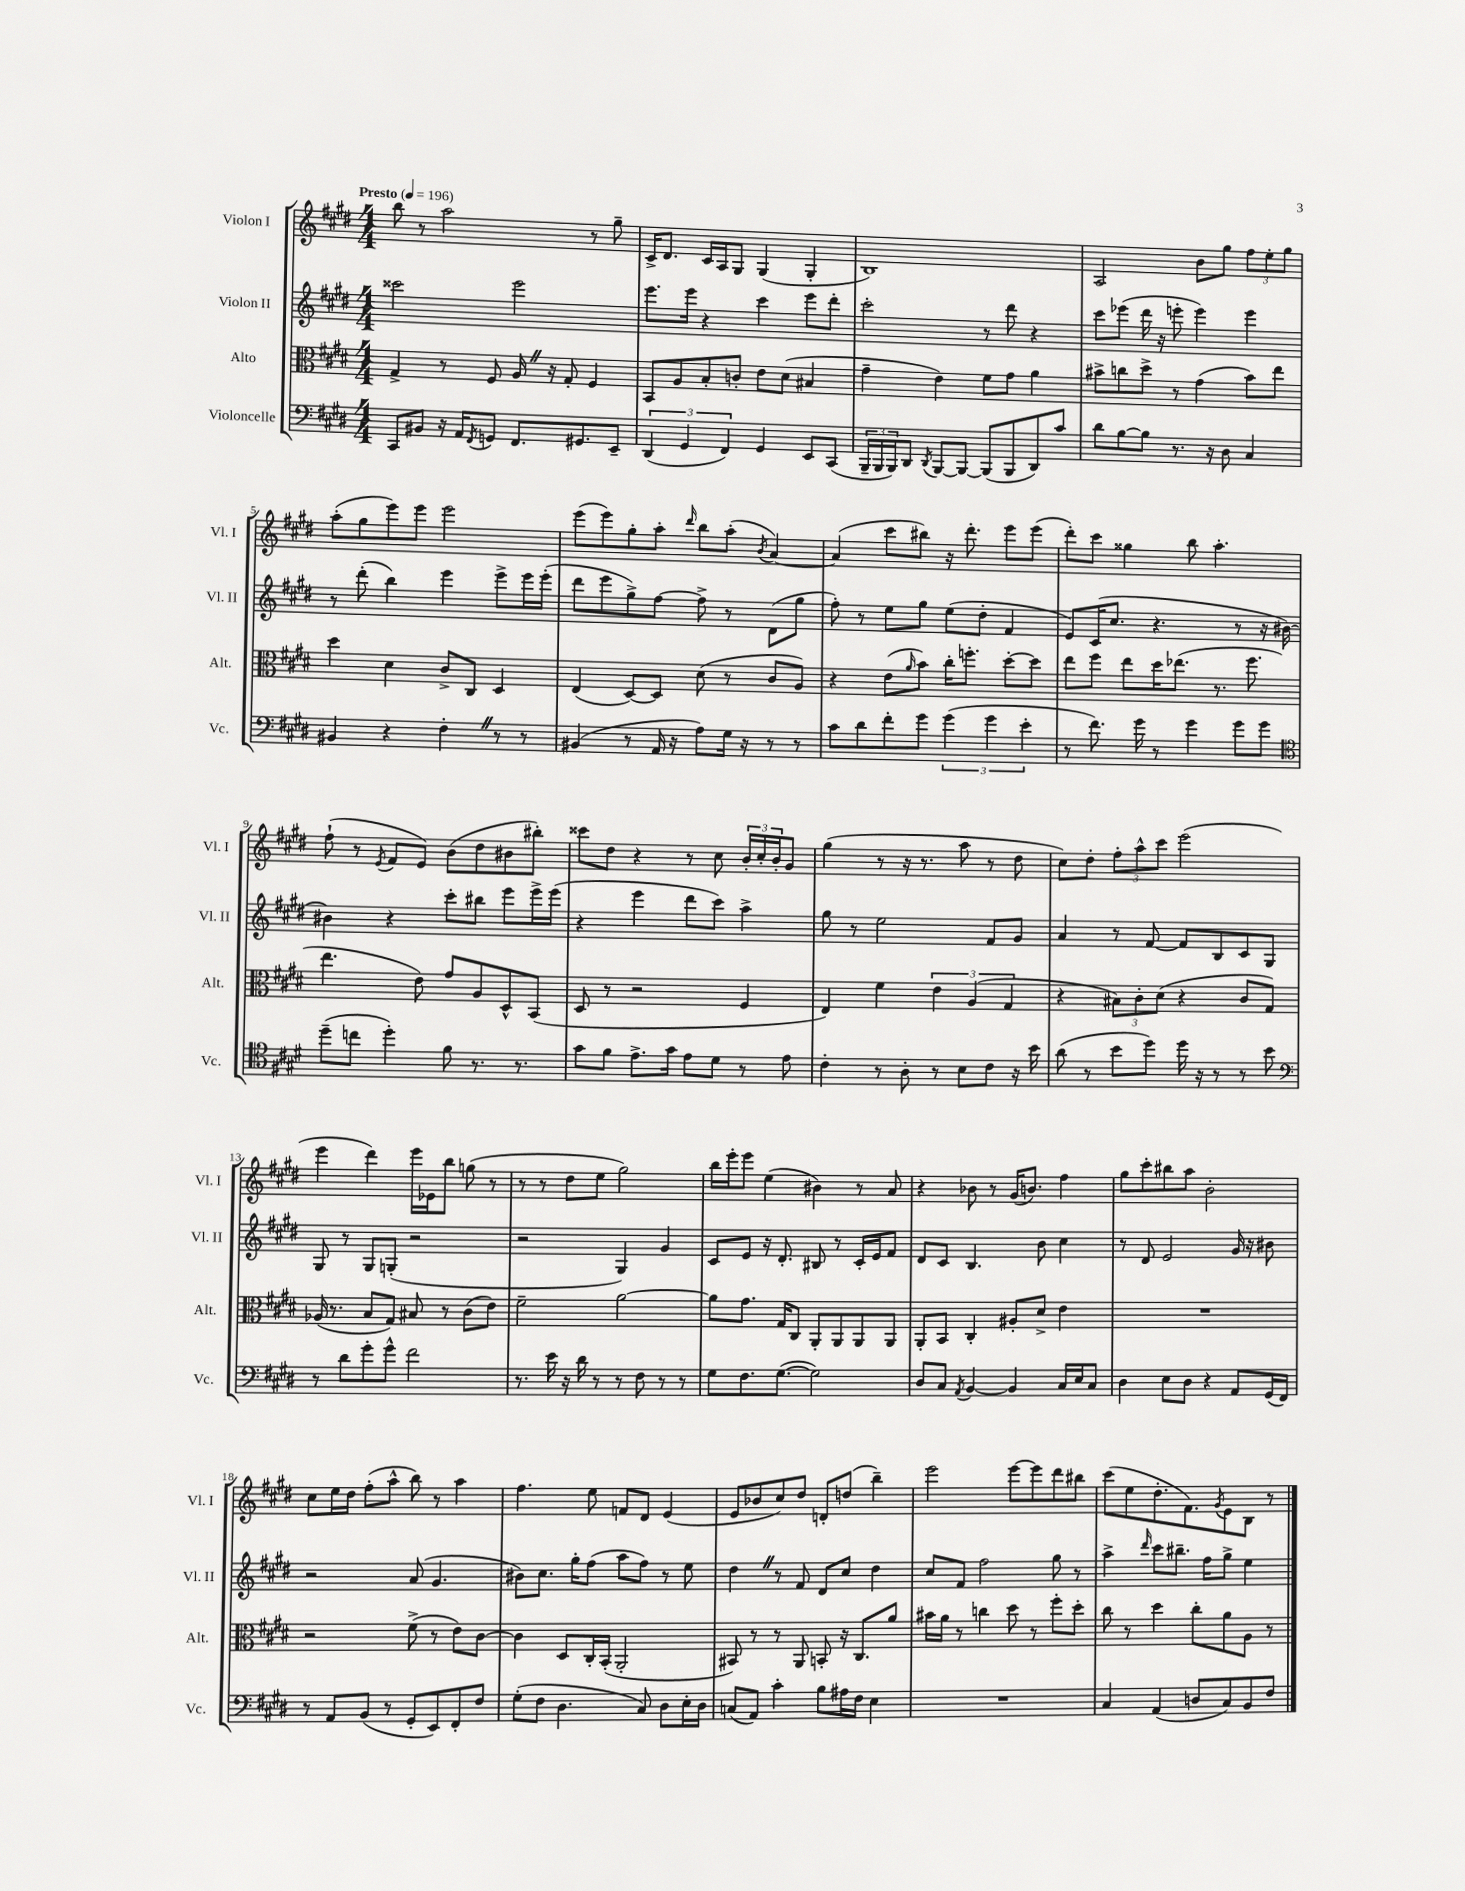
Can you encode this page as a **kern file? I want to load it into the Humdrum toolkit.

**kern	**kern	**kern	**kern
*staff4	*staff3	*staff2	*staff1
*clefF4	*clefC3	*clefG2	*clefG2
*k[f#c#g#d#]	*k[f#c#g#d#]	*k[f#c#g#d#]	*k[f#c#g#d#]
*M4/4	*M4/4	*M4/4	*M4/4
*MM196	*MM196	*MM196	*MM196
8CC#	4G#^	2ccc##	8bb
8BB#	.	.	8r
16r	8r	.	2aa
16AA	.	.	.
8qFF#	.	.	.
8GG	8F#	.	.
8.FF#	16A	2eee	.
.	16r	.	.
.	8G#'	.	.
8.GG#	.	.	.
.	4F#	.	8r
8EE~	.	.	8gg#~
=	=	=	=
(6DD#	8BB	8.eee	16c#^
.	.	.	8.d#
.	8A	.	.
6GG#	.	.	.
.	.	16eee	.
.	8B'	4r	16c#
.	.	.	16A
6FF#)	.	.	.
.	8c'	.	8G#
4GG#	8e	4ccc#	(4G#
.	(8d#	.	.
8EE	4B#	8eee	4G#'
(8CC#	.	8ddd#'	.
=	=	=	=
24BBB~	4g#~	2ccc#'	1B)
24BBB	.	.	.
24BBB)	.	.	.
8DD#	.	.	.
8qDD#	.	.	.
[8BBB	4e)	.	.
8BBB_	.	.	.
(8BBB]	8f#	8r	.
8BBB	8g#	8ddd#	.
8DD#)	4a	4r	.
8c#	.	.	.
=	=	=	=
8d#	8b#^	8ccc#	2A
[8B	8cc	(8eee-	.
8B]	8dd#^	16ddd#	.
.	.	16r	.
8.r	8r	8eee'	.
.	(4g#	4eee)	8b
16r	.	.	.
8D#	.	.	8gg#
4C#	8b#)	4eee	12ff#
.	.	.	12ee'
.	8ee	.	.
.	.	.	12gg#
=	=	=	=
4BB#	4dd#	8r	(8aa'
.	.	(8ddd#'	8gg#
4r	4d#	4bb)	8eee)
.	.	.	8eee
4F#'	8c#^	4eee	2eee
.	8C#	.	.
8r	4D#	8eee^	.
8r	.	16eee	.
.	.	(16eee'	.
=	=	=	=
(4BB#	(4E	8ddd#	(8eee
.	.	8eee	8eee)
8r	[8D#)	8gg#^)	8gg#'
16AA	8D#]	[8ff#	8aa'
16r	.	.	.
.	.	.	16qqddd#
8A)	(8d#	8ff#^]	8bb
16G#	8r	8r	(8aa'
16r	.	.	.
.	.	.	8qb
8r	8c#	(8d#	[4a)
8r	8A)	8gg#	.
=	=	=	=
8c#	4r	8ff#')	(4a]
8d#	.	8r	.
8f#'	(8e	8ee	8ccc#
.	16qqa	.	.
8g#	8b)	8gg#	8bb#)
(6g#	16cc#'	(8ee	16r
.	8.ff'	.	8.ddd#'
.	.	8dd#'	.
6g#	.	.	.
.	[8dd#'	4f#	8eee
6e'	.	.	.
.	8dd#]	.	(8eee
=	=	=	=
8r	8ee	8e)	8ddd#')
8.f#)	8ff#	(16c#	8ccc#
.	.	8.cc#	.
.	8ee	.	4gg##
16g#	.	.	.
8r	16dd#	4.r	.
.	(8.ee-	.	.
4g#	.	.	8bb
.	8.r	.	4.aa'
8g#	.	8r	.
.	8.ff#	.	.
8g#	.	16r	.
.	.	[16b#)	.
=	=	=	=
*clefC4	*	*	*
(8dd#~	4.ee	4b#]	(8ff#`
8cc	.	.	8r
.	.	.	8qe
4dd#')	.	4r	8f#
.	8e)	.	8e)
8f#	8g#	8ccc#'	(8b
8.r	8A	8bb#	8dd#
.	8D#^^	8eee	8b#
8.r	.	.	.
.	(8BB	16eee^	8bb#')
.	.	(16eee	.
=	=	=	=
8g#	8D#	4r	8ccc##
8f#	8r	.	8dd#
8.e^	2r	4eee	4r
16g#	.	.	.
8e	.	8ddd#	8r
8d#	.	8ccc#)	8cc#
8r	4F#	4aa^	24b'
.	.	.	24cc#'
.	.	.	24b'
8e	.	.	8g#
=	=	=	=
4c#'	4E)	8gg#	(4gg#
.	.	8r	.
8r	4f#	2ee	8r
8A'	.	.	16r
.	.	.	8.r
8r	6e	.	.
8B	.	.	8aa
.	(6A	.	.
8c#	.	8f#	8r
.	6G#	.	.
16r	.	8g#	8dd#
16b	.	.	.
=	=	=	=
(8a	4r	4a	8cc#)
8r	.	.	8dd#'
8b	12B#)	8r	12ff#'
.	12c#'	.	12aa^^
8dd#)	.	[8f#	.
.	(12d#	.	12ccc#
16dd#	4r	8f#]	(2eee
16r	.	.	.
8r	.	8B	.
8r	8c#	8c#	.
8b	8G#)	8G#	.
=	=	=	=
*clefF4	*	*	*
8r	(16A-	8G#	4eee
.	8.r	.	.
8d#	.	8r	.
8g#'	8B	8G#	4ddd#)
8g#^^	8G#)	(8G'	.
2f#	8B#	2r	16eee
.	.	.	16e-
.	8r	.	8bb
.	(8c#	.	(8gg
.	8e)	.	8r
=	=	=	=
8.r	2f#~	2r	8r
.	.	.	8r
16e	.	.	.
16r	.	.	8dd#
16d#	.	.	.
8r	.	.	8ee
8r	[2a	4G#)	2gg#)
8F#	.	.	.
8r	.	4g#	.
8r	.	.	.
=	=	=	=
8G#	8a]	8c#	16bb
.	.	.	16eee'
8.F#	8.g#	8e	8eee
.	.	16r	(4ee
([8.G#	16G#	8.d#'	.
.	8C#	.	.
2G#])	8AA'	8B#	4b#)
.	8AA	8r	.
.	8AA	16c#'	8r
.	.	16e	.
.	8AA	8f#	8a
=	=	=	=
8D#	8AA'	8d#	4r
8C#	8BB	8c#	.
8qAA	.	.	.
[4BB	4C#'	4.B	8b-
.	.	.	8r
4BB]	8A#'	.	(16g#
.	.	.	8.b)
.	8d#^	8b	.
16C#	4e	4cc#	4ff#
16E	.	.	.
8C#	.	.	.
=	=	=	=
4D#	1r	8r	8gg#
.	.	8d#	8ccc#'
8E	.	2e	8bb#
8D#	.	.	8aa
4r	.	.	2b'
8AA	.	16g#	.
.	.	16r	.
(16GG#	.	8b#	.
16FF#)	.	.	.
=	=	=	=
8r	2r	2r	8cc#
8AA	.	.	16ee
.	.	.	16dd#
(8BB	.	.	(8ff#'
8r	.	.	8aa^^
8GG#'	(8f#^	(8a	8bb)
8EE)	8r	4.g#	8r
8FF#'	8e)	.	4aa
8F#	[8c#	.	.
=	=	=	=
(8G#'	4c#]	8b#)	4.ff#
8F#	.	8.cc#	.
4.D#	8D#	.	.
.	.	16gg#'	.
.	16C#'	(8ff#	8ee
.	(16BB'	.	.
.	2AA'	8aa	8f
8C#)	.	8ff#)	8d#
8D#	.	8r	(4e
16E'	.	8ee	.
16D#	.	.	.
=	=	=	=
(8C	8BB#)	4dd#	8e
8AA)	8r	.	8b-
4c#'	8r	8r	8cc#)
.	8AA	8f#	8dd#
8B	8BB'	8d#	8d'
16A#	16r	8cc#	(8dd
16F#	8.C#	.	.
4E	.	4dd#	4bb~)
.	8a	.	.
=	=	=	=
1r	16b#	8cc#	2eee
.	16a	.	.
.	8r	8f#	.
.	4cc	2ff#	.
.	8dd#	.	[8eee
.	8r	.	8eee]
.	8ff#'	8gg#	8ddd#
.	8dd#'	8r	8bb#
=	=	=	=
4C#	8cc#	4aa^	(8ccc#
.	8r	.	8ee
.	.	16qqddd#	.
(4AA	4dd#	8ccc#	8.dd#'
.	.	8.bb#~	.
.	.	.	8.f#)
8D	8cc#'	.	.
.	.	16ff#	.
.	.	.	8qg#
8C#)	8a	8gg#^	8e
8BB	8A	4ee	8B
8F#	8r	.	8r
==	==	==	==
*-	*-	*-	*-
